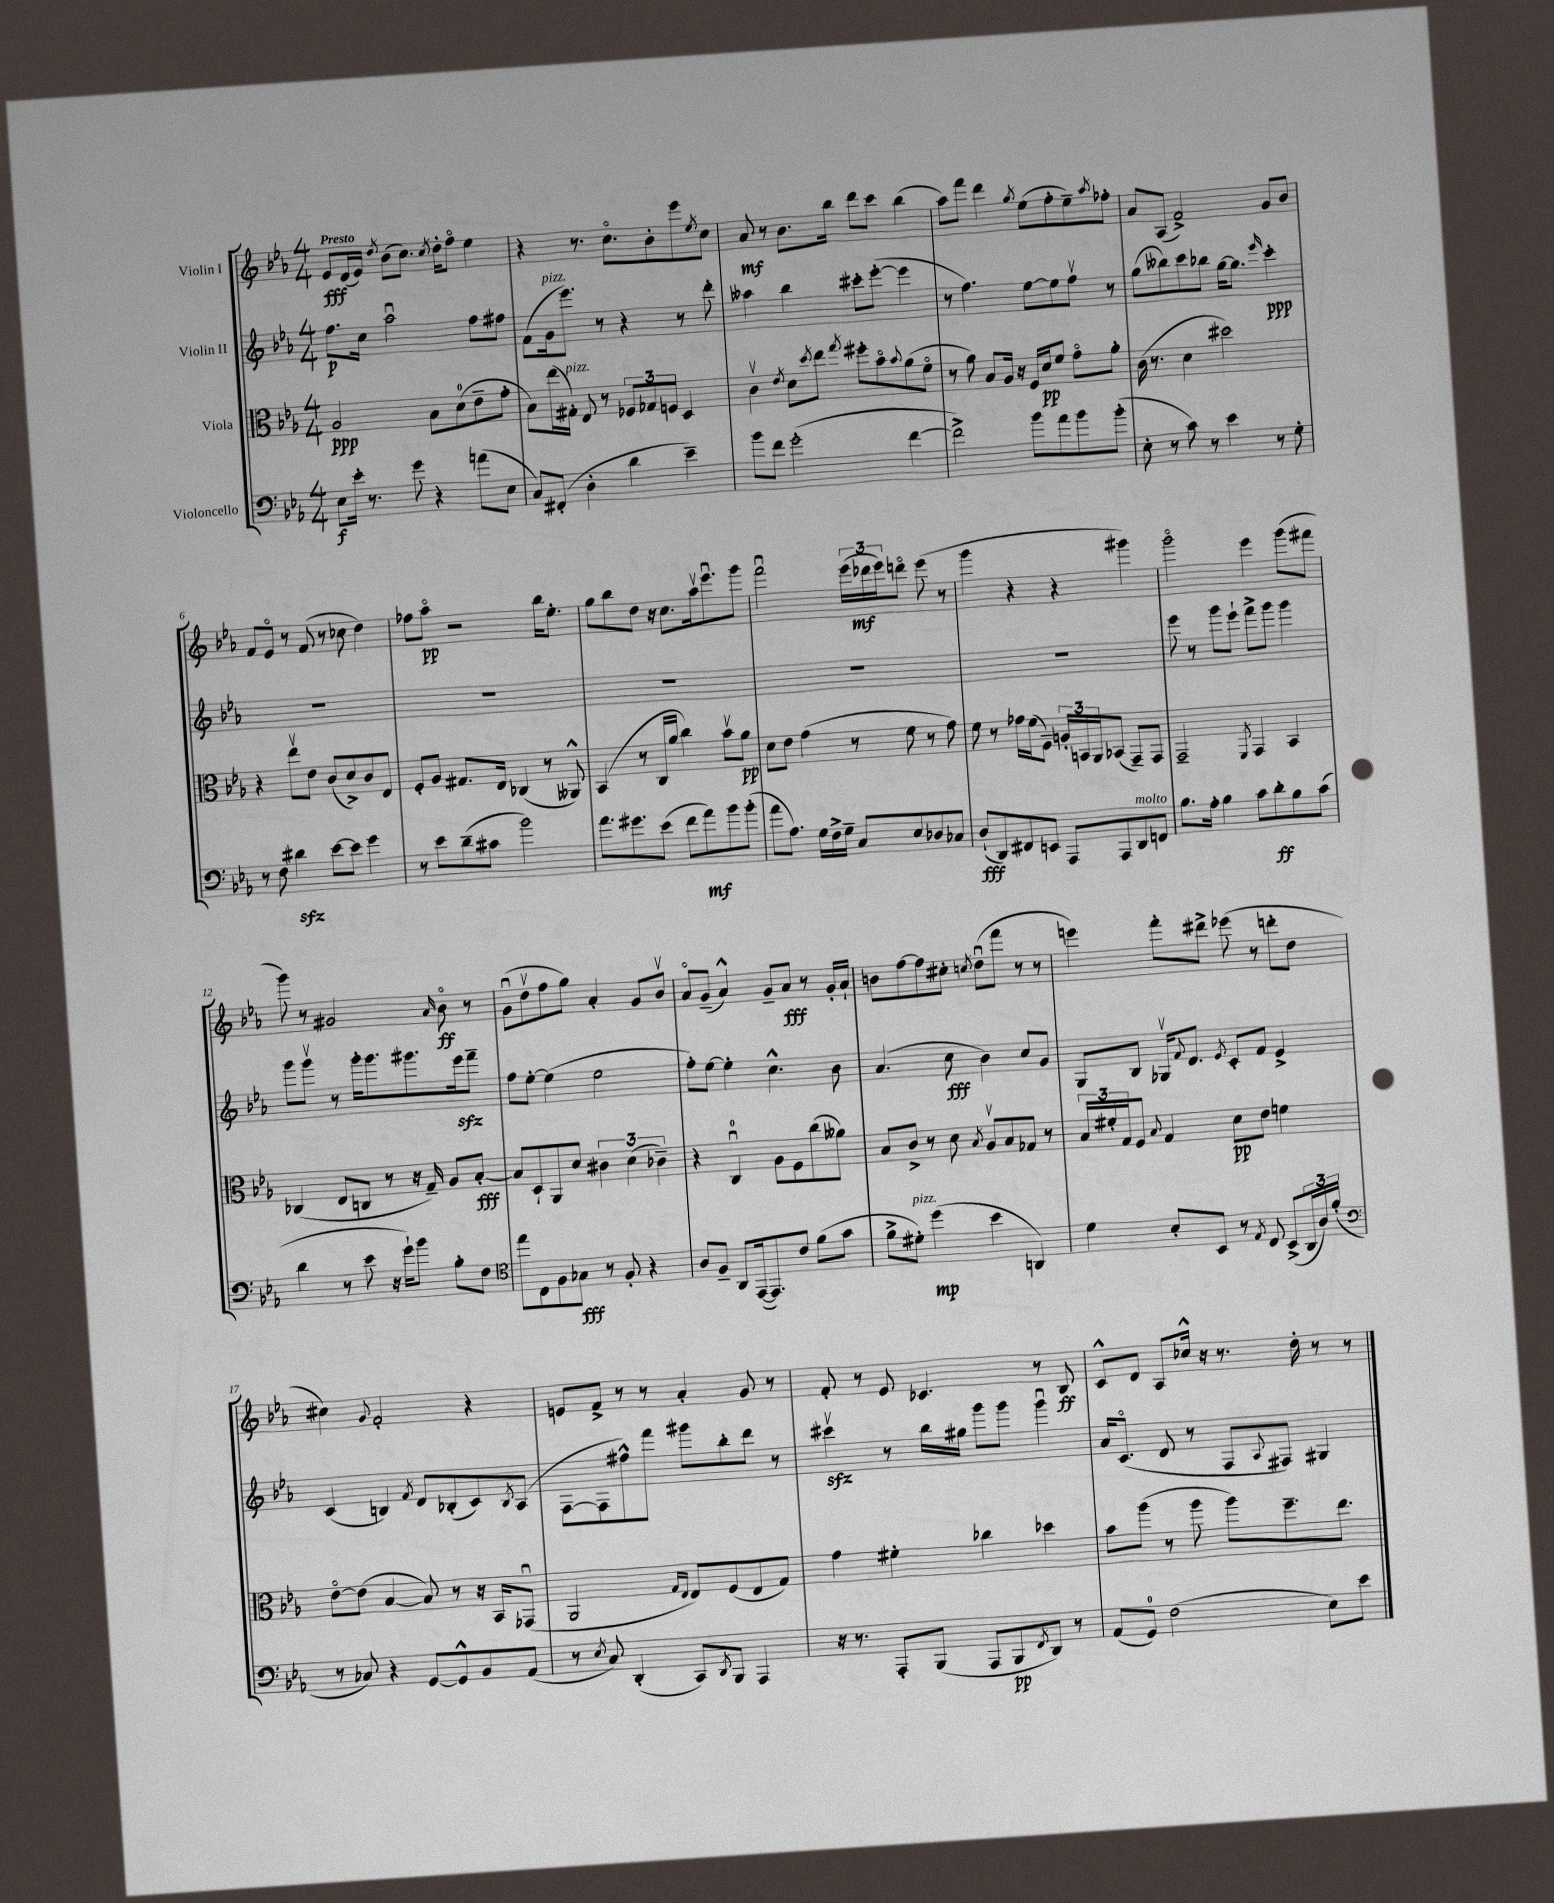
<<
\new StaffGroup <<
\new Staff = "s0" \with { instrumentName = "Violin I" } {
    \clef treble \key ees \major \numericTimeSignature \time 4/4 \tempo "Presto"
    ees'8\fff d'16( ees'16) \acciaccatura { d''8 } bes'8( c''8.) \acciaccatura { c''8 } d''16-. f''8\flageolet ees''4 |
    r4 r8. c''8.\flageolet bes'8-. ees'''8 \acciaccatura { ees''8 } c''8 |
    aes'8\mf r8 bes'8. bes''16 d'''8 c'''8 bes''4( |
    aes''8) f'''8 d'''4 \acciaccatura { g''8 } ees''8( f''8-. ees''8--) \acciaccatura { aes''8 } fes''8-. |
    aes'8 aes8( f'2->) g'8 bes'8 |
    f'8 ees'8\flageolet r8 f'8( r8 ces''8 d''4) |
    fes''8 aes''8\flageolet\pp r2 bes''16 ees''8.-. |
    g''8 bes''8 d''8 r16 c''8. aes''16\upbow ees'''8.\downbow g'''8 |
    f'''2\downbow \tuplet 3/2 { ees'''16( des'''16\mf ees'''16) } d'''8\flageolet ees'''8( r8 |
    g'''4 r4 r4 gis'''4) |
    g'''2\flageolet ees'''4 g'''8( fis'''8 |
    g'''8) r8 gis'2 \grace { aes'16 } bes'8\flageolet\ff r8 |
    g'8\downbow( d''8\upbow f''8 g''8) aes'4-. g'8 bes'8\upbow |
    aes'8\flageolet g'8--( aes'4-^) g'8-- aes'8\fff r8 g'16-. aes'16-! |
    b'8 f''8~ f''8 cis''8-. \acciaccatura { c''8 } d''8\downbow( f'''8 r8 r8 |
    e'''4) f'''8-. dis'''8-> ees'''8( r8 d'''8-. d''8 |
    cis''4) \appoggiatura { g'8 } f'2-. r4 |
    e'8 f'8-> r8 r8 aes'4-. g'8 r8 |
    f'8-. r8 ees'8 ces'4. r8 bes8\ff |
    c'8-^ d'8 aes8 ces''16-^ r16 r8. d''16-. r8 r8 \bar "|." |
}
\new Staff = "s1" \with { instrumentName = "Violin II" } {
    \clef treble \key ees \major \numericTimeSignature \time 4/4
    f''8.\p c''16 aes''2\downbow f''8 fis''8 |
    f'8( g'16^\markup { \italic "pizz." } ees'''8.) r8 r4 r8 d'''8-. |
    aeses''4 bes''4 cis'''8-. ees'''8~-.( ees'''4 |
    r8 f''4.) ees''8~ ees''8 f''8\upbow r8 |
    g''8( beses''8) c'''8 bes''8 g''16~ g''8. \grace { ees'''16 } c'''4-.\ppp |
    R1 |
    R1 |
    R1 |
    R1 |
    R1 |
    ees'''8 r8 g'''8 ees'''8-! f'''8-> g'''8 g'''4 |
    g'''8 g'''8\upbow r8 g'''16-. g'''8. gis'''8. ees'''16\sfz f'''8-- |
    f''8 ees''8~-. ees''4( ees''2 |
    f''8-.) ees''8~ ees''4-. c''4.-^ bes'8 |
    aes'4.( c''8\fff bes'4) c''8 g'8 |
    g8 bes8 ges16\upbow \appoggiatura { f'8 } d'8. \acciaccatura { ees'8 } c'8-. f'8 ees'4-> |
    c'4( b4) \acciaccatura { f'8 } d'8 bes8-.( c'8) \acciaccatura { bes8 } aes8( |
    f8~ f8 fis''8-^) f'''8 gis'''8 bes''8-. d'''8 r8 |
    cis'''4\upbow\sfz r8 bes''16 gis''16 g'''8 g'''8 g'''4\downbow |
    aes'16 c'8.\flageolet( d'8 r8 f8 \appoggiatura { aes8 } fis8) gis4 \bar "|." |
}
\new Staff = "s2" \with { instrumentName = "Viola" } {
    \clef alto \key ees \major \numericTimeSignature \time 4/4
    aes2\ppp bes8 d'8-0( ees'8-- g'8-. |
    bes8) ees''16( gis16-.^\markup { \italic "pizz." }) ees8 r8 \tuplet 3/2 { fes8 ges8 f8 } d4 |
    c'4\upbow \acciaccatura { ees'8 } d'8 \acciaccatura { d''8 } ees''8 \acciaccatura { g''8 } fis''8-. bes'8\flageolet \appoggiatura { bes'8 } aes'8( f'8\flageolet |
    r8 aes'8) bes8 aes16 r16 f16 d'16\pp f'8 g'8\flageolet aes'8-. |
    c'16( r8. d'4 dis''2) |
    r4 ees''8\upbow ees'8 c'8( d'8->) c'8 ees8 |
    f8-. aes8 gis8. ees16 ces4( r8 aeses,8-^) |
    bes,4( r8 c16 aes'16 c''4) bes'8\upbow aes'8\pp |
    d'8 ees'8 g'4( r8 f'8 r8 g'8) |
    f'8 r8 ges'16 f'16( f8--) \tuplet 3/2 { a16-. b,16 aes,16 } bes,8( g,8--) g,8 |
    g,2-- \acciaccatura { f,8 } g,4 bes,4 |
    ces4( ees8 c8 r8 r16 g16--) aes8 bes8~-.\fff |
    bes8 d8-! aes,8 d'8 \tuplet 3/2 { cis'4 d'4( ces'4--) } |
    r4 c4-0\downbow aes8 f8 c''8( aeses'8) |
    bes8 c'8-> r8 d'8 \acciaccatura { bes8 } aes8\upbow bes8 ges8 r8 |
    \tuplet 3/2 { bes16 fis'16-. g16 } f8 \appoggiatura { bes8 } g4 d'8\pp ees'8 f'4 |
    ees'8~\flageolet ees'8( bes4~ bes8) r8 r16 bes,16 ges,8\downbow( |
    aes,2 \grace { g16 ees16 } ees8) f8( ees8 g8) |
    g'4 fis'4-. ces''4 des''4 |
    bes'8 aes''8( r8 aes''8 aes''8) f''8.-- ees''8. \bar "|." |
}
\new Staff = "s3" \with { instrumentName = "Violoncello" } {
    \clef bass \key ees \major \numericTimeSignature \time 4/4
    ees8\f ees'16-. r8. g'8 r4 a'8( ees8 |
    c8) fis,8-.( d4-. d'4 ees'4--) |
    bes'8 f'8 g'2-.( f'4~ |
    f'2->) bes'8 aes'8 bes'8 bes'8-.( |
    ees8-. r8 c'8) r8 ees'4 r8 g8-. |
    r8 f8 dis'4\sfz ees'8~ ees'8 g'4 |
    r8 ees'8 d'8--( cis'8 bes'2) |
    aes'8. gis'8. ees'8( f'8 aes'8\mf) bes'8 bes'8-.( |
    aes'8 aes8.) g16 f16-> g16-- c8 ees8 des8 ces8 |
    d8-!\fff( d,8) fis,8 e,8 aes,,8 aes,,8 d,8^\markup { \italic "molto" } f,8 |
    bes8. aes16-. bes4 c'8 d'8-.\ff bes8 c'8( |
    d'4 r8 ees'8 r16 g'16-!) bes'8 bes8-. f8 |
    \clef tenor ees''8 c8 f8 ges8\fff r8 f8-. r4 |
    aes8 f8-- aes,8 ees,16~( ees,8.) c'8 f'8( g'8 |
    f'8-> dis'8-.^\markup { \italic "pizz." }) d''4\mp( bes'4 a,4) |
    d'4 bes8-. bes,8 r8 \acciaccatura { ees8 } c8 bes,8->( \tuplet 3/2 { aes,16 aes16) f'16-.( } |
    \clef bass r8 ces8) r4 g,8~ g,8-^ bes,8 aes,8( |
    r8 \acciaccatura { ees8 } c8) d,4-.( c,8) \acciaccatura { d,8 } bes,,8 aes,,4 |
    r16 r8. aes,,8-. bes,,8( aes,,8 bes,,8\pp \acciaccatura { f,8 } d,8) r8 |
    aes,8( g,8-0) f2( ees8) ees'8 \bar "|." |
}
>>
>>
